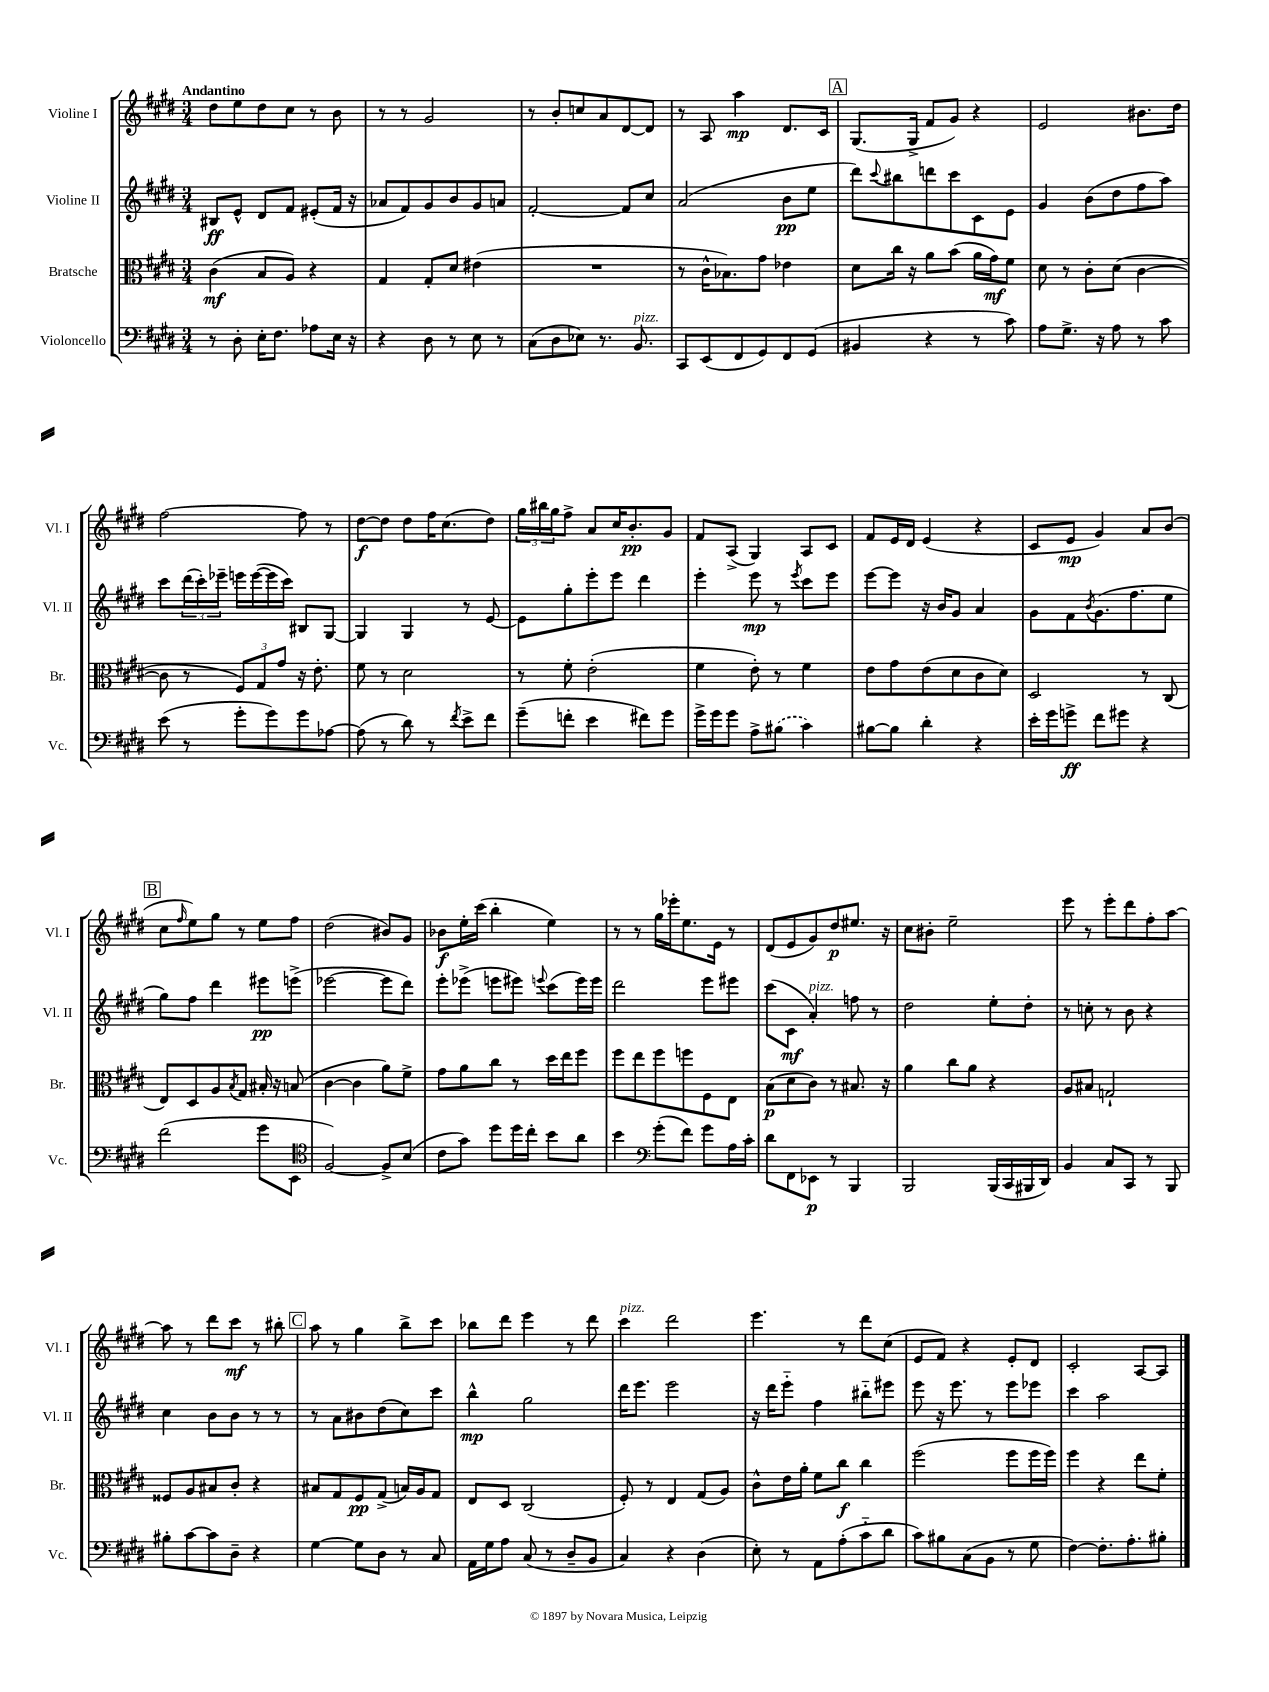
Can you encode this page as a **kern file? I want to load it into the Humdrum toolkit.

**kern	**kern	**kern	**kern
*staff4	*staff3	*staff2	*staff1
*clefF4	*clefC3	*clefG2	*clefG2
*k[f#c#g#d#]	*k[f#c#g#d#]	*k[f#c#g#d#]	*k[f#c#g#d#]
*M3/4	*M3/4	*M3/4	*M3/4
8r	(4c#\	8B#/L	8dd#\L
8D#'\	.	8e^^/J	8ee\
16E'\LK	8B/L	8d#/L	8dd#\
8.F#\J	.	.	.
.	8A/J)	8f#/J	8cc#\J
8A-\L	4r	(8e#'/L	8r
16E\Jk	.	16f#/Jk	8b\
16r	.	16r	.
=	=	=	=
4r	4G#/	8a-/L	8r
.	.	8f#/)	8r
8D#\	8G#'/L	8g#/	2g#/
8r	8d#/J	8b/	.
8E\	(4e#\	8g#/	.
8r	.	8a/J	.
=	=	=	=
(8C#\L	2.r	[2f#'/	8r
8D#\	.	.	8b'/L
8E-\J)	.	.	8cc/
8.r	.	.	8a/
.	.	8f#/]L	[8d#/
8.BB/	.	.	.
.	.	8cc#/J	8d#/]J
=	=	=	=
8CC#/L	8r	(2a/	8r
(8EE/	16c#^^\LK	.	8A/
.	8.B-\)	.	.
8FF#/	.	.	4aa\
8GG#/)	8g#\J	.	.
8FF#/	4e-\	8b\L	8.d#/L
(8GG#/J	.	8ee\J	.
.	.	.	16c#/Jk
=	=	=	=
4BB#/	8d#\L	8ddd#\L)	(8.G#/L
.	.	8qqccc#/	.
.	16cc#\Jk	8bb#\	.
.	16r	.	16G#^/Jk
4r	8a\L	8ddd\	8f#/L
.	(8b\J	8ccc#\	8g#/J)
8r	16a\LL	8c#\	4r
.	16g#\J)	.	.
8c#\)	8f#\J	8e\J	.
=	=	=	=
8A\L	8d#\	4g#/	2e/
8.G#^\J	8r	.	.
.	8c#'\L	(8b\L	.
16r	.	.	.
8A\	(8d#\J	8dd#\	.
8r	[4c#\	8ff#\	8.b#\L
8c#\	.	8aa\J)	.
.	.	.	16dd#\Jk
=	=	=	=
(8e\	8c#\]	8ccc#\L	[2ff#\
8r	8r	(24ddd#\L	.
.	.	24ccc#'\)	.
.	.	24eee-~\JJ	.
8g#'\L	12F#/L)	16eee\LL	.
.	.	([16eee\	.
.	12G#/	.	.
8g#\)	.	16eee\]	.
.	12g#/J	.	.
.	.	16ccc#\JJ)	.
8g#\	16r	8B#/L	8ff#\]
.	8.e'\	.	.
[8A-\J	.	[8G#/J	8r
=	=	=	=
(8A-\]	8f#\	4G#/]	[8dd#\L
8r	8r	.	8dd#\]J
8d#\)	2d#\	4G#/	8dd#\L
8r	.	.	16ff#\K
.	.	.	(8.cc#\
8qf#/	.	.	.
8e^\L	.	8r	.
8f#\J	.	[8e/	8dd#\J)
=	=	=	=
(8g#~\L	8r	8e\]L	24gg#\LL
.	.	.	24bb#\
.	.	.	24gg#\J
8f'\J	8f#'\	8gg#'\	8ff#^\J
4e\	(2e'\	8eee'\	8a/L
.	.	8eee\J	16cc#/K
.	.	.	8.b'/
8f#\L)	.	4ddd#\	.
8g#\J	.	.	8g#/J
=	=	=	=
16g#^\LL	4f#\	4eee'\	8f#/L
16g#\J	.	.	.
8g#\J	.	.	(8A^/J
8A^\L	8e'\)	8eee\	4G#/)
(8B#\J	8r	8r	.
.	.	8qeee/	.
4c#\)	4f#\	8ccc#\L	8A/L
.	.	8eee\J	8c#/J
=	=	=	=
[8B#\L	8e\L	[8eee\L	8f#/L
8B#\]J	8g#\	8eee\]J	16e/L
.	.	.	16d#/JJ
4d#'\	(8e\	16r	(4e/
.	.	16b/LK	.
.	8d#\	8g#/J	.
4r	8c#\	4a/	4r
.	8d#\J)	.	.
=	=	=	=
16e'\LL	2D#/	8g#\L	8c#/L
16g#\J	.	.	.
8g^\J	.	8f#\	8e/J
.	.	8qb/	.
8f#\L	.	(8.g#\	4g#/)
8g#\J	.	.	.
.	.	8.ff#\	.
4r	8r	.	8a/L
.	(8C#/	8ee\J	(8b/J
=	=	=	=
(2f#\	8E/L)	8gg#\L)	8cc#\L
.	.	.	16qqff#/
.	8D#/	8ff#\J	8ee\)
.	8A/	4ddd#\	8gg#\J
.	8qB/	.	.
.	8G#/J	.	8r
8g#\L	16B#'/	8eee#\L	8ee\L
.	16r	.	.
8EE\J	(8B/	(8eee^\J	8ff#\J
=	=	=	=
*clefC4	*	*	*
[2F#/)	[4c#\	[2eee-\	(2dd#\
.	4c#\]	.	.
8F#^/]L	8a\L)	8eee-\]L	8b#/L)
(8B/J	8f#^\J	8ddd#\J)	8g#/J
=	=	=	=
8c#\L	8g#\L	8eee'\L	8b-\L
8g#\J)	8a\	(8eee-^\J	16ee'\L
.	.	.	(16ccc#\JJ
8dd#\L	8cc#\J	8eee\L	4bb'\
16dd#\L	8r	8eee#\J)	.
16cc#'\JJ	.	.	.
.	.	8qqeee/	.
8b\L	16dd#\LL	(8ccc#\L	4ee\)
.	16ee\J	.	.
8a\J	8ff#\J	16eee\L)	.
.	.	16eee\JJ	.
=	=	=	=
4b\	8ff#\L	2ddd#\	8r
.	8ee\	.	8r
*clefF4	*	*	*
(8g#'\L	8ff#\	.	16gg#\LL
.	.	.	16eee-'\J
8f#\J)	8ff\	.	8.ee\
8g#\L	8F#\	8eee\L	.
.	.	.	16e\Jk
16A\L	8E\J	8eee#\J	8r
16c#'\JJ	.	.	.
=	=	=	=
8d#\L	(8B\L	(8ccc#\L	(8d#/L
8FF#\	8d#\	8c#\J	8e/
8EE-\J	8c#\J)	4a'/)	8g#/)
8r	8r	.	8dd#/
4BBB/	8.B#/	8ff\	8.ee#/J
.	.	8r	.
.	16r	.	16r
=	=	=	=
2BBB/	4a\	2dd#\	8cc#\L
.	.	.	8b#'\J
.	8cc#\L	.	2ee~\
.	8a\J	.	.
(16BBB/LL	4r	8ee'\L	.
16CC#/	.	.	.
16BBB#/	.	8dd#'\J	.
16DD#/JJ)	.	.	.
=	=	=	=
4BB/	8A/L	8r	8eee\
.	8B#/J	8cc'\	8r
8C#/L	2G`/	8r	8eee'\L
8CC#/J	.	8b\	8ddd#\
8r	.	4r	8ff#'\
8BBB/	.	.	[8aa\J
=	=	=	=
8B#'\L	8F##/L	4cc#\	8aa\]
[8c#\	8A/	.	8r
8c#\]	8B#/	8b\L	8ddd#\L
8D#~\J	8c#'/J	8b\J	8ccc#\J
4r	4r	8r	8r
.	.	8r	8bb#'\
=	=	=	=
[4G#\	8B#/L	8r	8aa\
.	8G#/	8a\L	8r
8G#\]L	8F#/	8b#\	4gg#\
8D#\J	(8G#^/J	(8dd#\	.
8r	16B/LL)	8cc#\)	8bb^\L
.	16A/J	.	.
8C#/	8G#/J	8ccc#\J	8ccc#\J
=	=	=	=
16AA\LL	8E/L	4bb^^\	8bb-\L
16G#\J	.	.	.
8A\J	8D#/J	.	8ddd#\J
(8C#/	(2C#/	2gg#\	4eee\
8r	.	.	.
8D#~/L	.	.	8r
8BB/J	.	.	8ddd#\
=	=	=	=
4C#/)	8F#'/)	16ddd#\LK	4ccc#\
.	.	8.eee\J	.
.	8r	.	.
4r	4E/	2eee\	2ddd#\
(4D#\	(8G#/L	.	.
.	8A/J)	.	.
=	=	=	=
8E'\)	8c#^^\L	16r	4.eee\
.	.	16ddd#\LK	.
8r	16e\L	8eee'~\J	.
.	16a'\JJ	.	.
8AA\L	8f#\L	4ff#\	.
(8A'\	8cc#\J	.	8r
8c#'~\	4cc#\	8bb#'~\L	8ddd#\L
8d#\J	.	8eee#\J	(8cc#\J
=	=	=	=
8c#\L)	(2ff#\	8eee\	8e/L
8B#\	.	16r	8f#/J)
.	.	8.eee\	.
(8C#\	.	.	4r
8BB\J	.	8r	.
8r	8ff#\L	8eee\L	8e'/L
8G#\	16ff#\L	8eee-\J	8d#/J
.	16ff#\JJ)	.	.
=	=	=	=
[4F#\)	4ff#\	4ccc#\	2c#'/
8.F#'\]L	4r	2aa\	.
8.A'\	.	.	.
.	8ee\L	.	[8A/L
8B#'\J	8f#'\J	.	8A/]J
==	==	==	==
*-	*-	*-	*-
